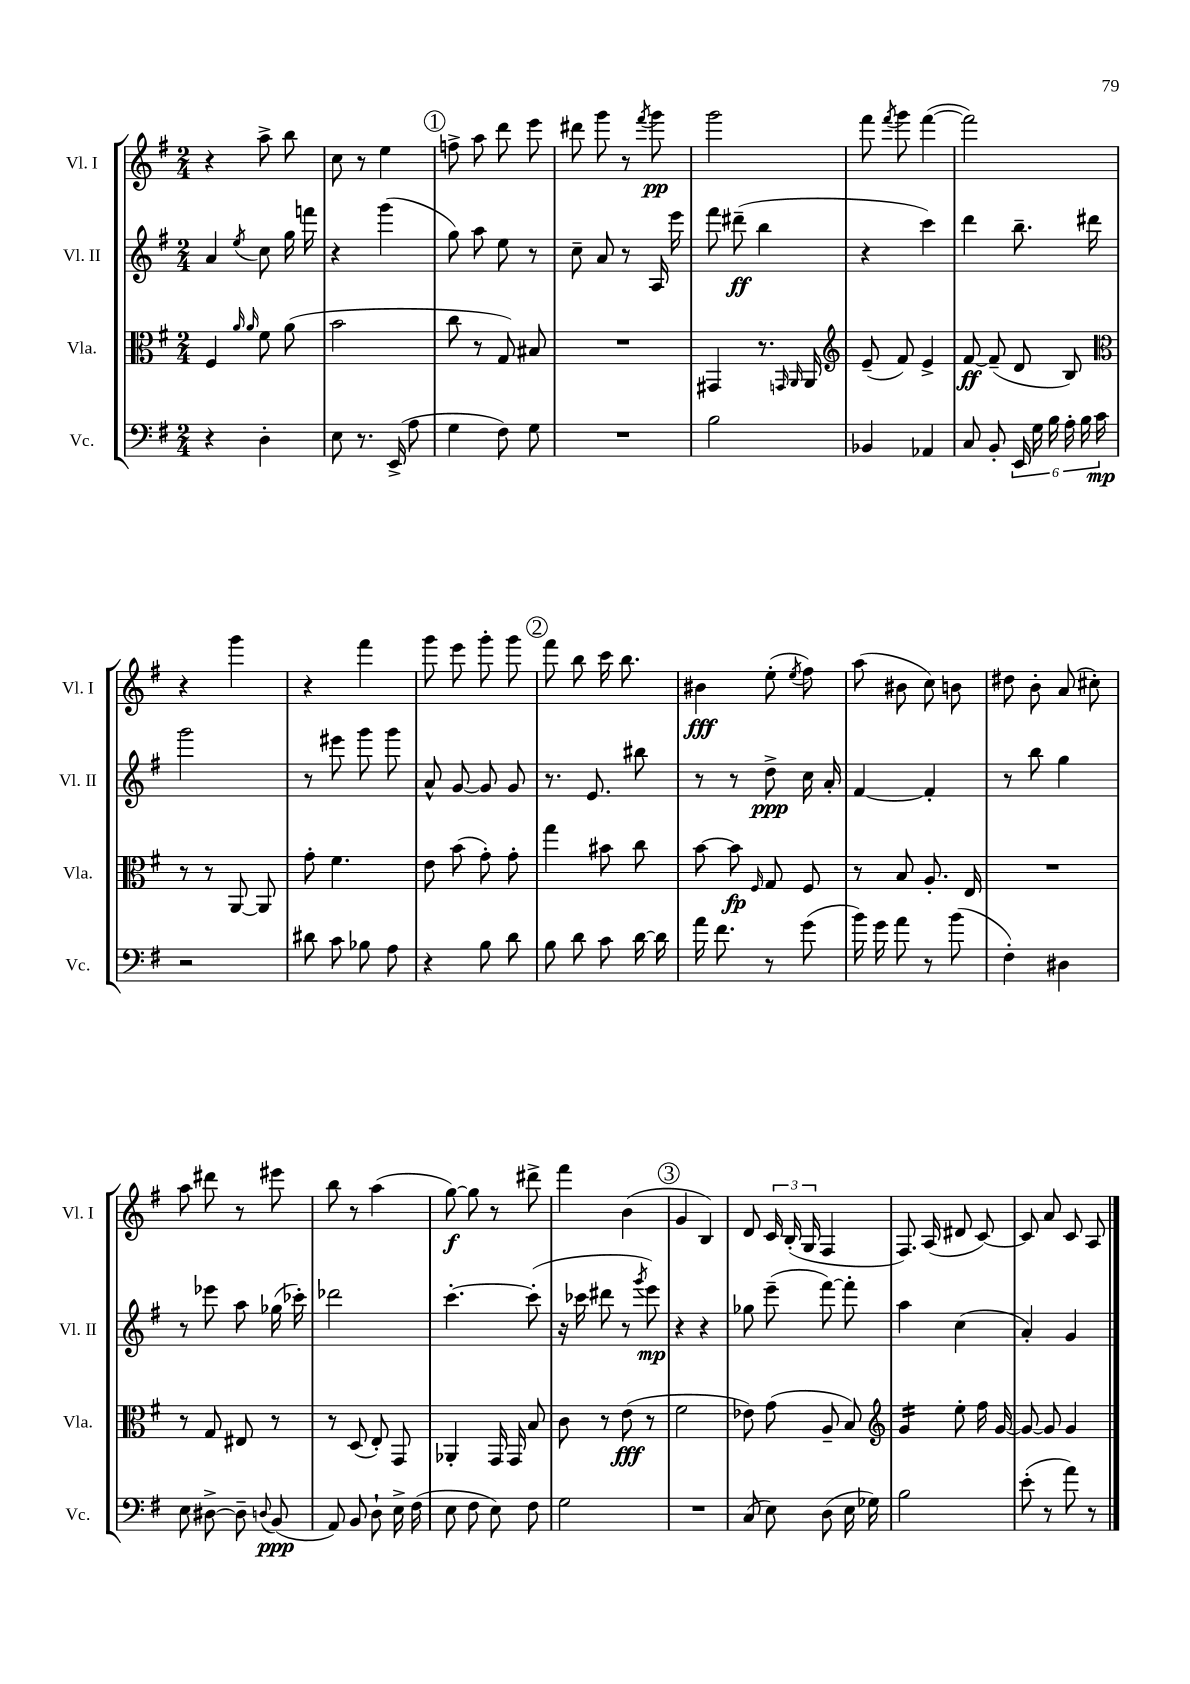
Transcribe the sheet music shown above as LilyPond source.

<<
\new StaffGroup <<
\new Staff = "s0" \with { instrumentName = "Vl. I" shortInstrumentName = "Vl. I" } {
    \clef treble \key g \major \numericTimeSignature \time 2/4
    \autoBeamOff r4 a''8-> b''8 |
    c''8 r8 e''4 |
    \mark \markup { \circle "1" } f''8-> a''8 d'''8 e'''8 |
    dis'''8 g'''8 r8 \acciaccatura { fis'''8 } g'''8\pp |
    g'''2 |
    fis'''8 \acciaccatura { fis'''8 } g'''8 fis'''4~( |
    fis'''2) |
    r4 g'''4 |
    r4 fis'''4 |
    g'''8 e'''8 g'''8-. g'''8 |
    \mark \markup { \circle "2" } fis'''8 b''8 c'''16 b''8. |
    bis'4\fff e''8-.( \acciaccatura { e''8 } fis''8) |
    a''8( bis'8 c''8) b'8 |
    dis''8 b'8-. a'8( cis''8-.) |
    a''8 dis'''8 r8 eis'''8 |
    b''8 r8 a''4( |
    g''8~\f) g''8 r8 dis'''8-> |
    fis'''4 b'4( |
    \mark \markup { \circle "3" } g'4 b4) |
    d'8 \tuplet 3/2 { c'16 b16-.( g16 } fis4 |
    fis8.) a16( dis'8 c'8~) |
    c'8 a'8 c'8 a8 \bar "|." |
}
\new Staff = "s1" \with { instrumentName = "Vl. II" shortInstrumentName = "Vl. II" } {
    \clef treble \key g \major \numericTimeSignature \time 2/4
    \autoBeamOff a'4 \acciaccatura { e''8 } c''8 g''16 f'''16 |
    r4 g'''4( |
    \mark \markup { \circle "1" } g''8) a''8 e''8 r8 |
    c''8-- a'8 r8 a16 e'''16 |
    fis'''8 dis'''8--\ff( b''4 |
    r4 c'''4) |
    d'''4 b''8.-- dis'''16 |
    g'''2 |
    r8 eis'''8 g'''8 g'''8 |
    a'8-^ g'8~ g'8 g'8 |
    \mark \markup { \circle "2" } r8. e'8. bis''8 |
    r8 r8 d''8->\ppp c''16 a'16-. |
    fis'4~ fis'4-. |
    r8 b''8 g''4 |
    r8 ees'''8 a''8 ges''16( ces'''16-.) |
    des'''2 |
    c'''4.~-. c'''8-.( |
    r16 ces'''16 dis'''8 r8 \acciaccatura { g'''8 } e'''8\mp) |
    \mark \markup { \circle "3" } r4 r4 |
    ges''8 e'''8--( fis'''8~) fis'''8-. |
    a''4 c''4( |
    a'4-.) g'4 \bar "|." |
}
\new Staff = "s2" \with { instrumentName = "Vla." shortInstrumentName = "Vla." } {
    \clef alto \key g \major \numericTimeSignature \time 2/4
    \autoBeamOff fis4 \grace { a'16 a'16 } fis'8 a'8( |
    b'2 |
    \mark \markup { \circle "1" } c''8 r8 g8) bis8 |
    R2 |
    gis,4 r8. \grace { g,16 a,16 } a,16 |
    \clef treble e'8--( fis'8) e'4-> |
    fis'8~\ff fis'8--( d'8 b8) |
    \clef alto r8 r8 a,8~ a,8 |
    g'8-. fis'4. |
    e'8 b'8( g'8-.) g'8-. |
    \mark \markup { \circle "2" } g''4 bis'8 c''8 |
    b'8~ b'8\fp \grace { fis16 } g8 fis8 |
    r8 b8 a8.-. e16 |
    R2 |
    r8 g8 eis8 r8 |
    r8 d8( e8-.) g,8 |
    aes,4-. g,16 g,16 b8 |
    c'8 r8 e'8\fff( r8 |
    \mark \markup { \circle "3" } fis'2 |
    ees'8) g'8( a8-- b8) |
    \clef treble g'4:16 e''8-. fis''16 g'16~ |
    g'8~ g'8 g'4 \bar "|." |
}
\new Staff = "s3" \with { instrumentName = "Vc." shortInstrumentName = "Vc." } {
    \clef bass \key g \major \numericTimeSignature \time 2/4
    \autoBeamOff r4 d4-. |
    e8 r8. e,16->( a8 |
    \mark \markup { \circle "1" } g4 fis8) g8 |
    R2 |
    b2 |
    bes,4 aes,4 |
    c8 b,8-. \tuplet 6/4 { e,16 g16 b16 a16-. b16 c'16\mp } |
    r2 |
    dis'8 c'8 bes8 a8 |
    r4 b8 d'8 |
    \mark \markup { \circle "2" } b8 d'8 c'8 d'16~ d'16 |
    a'16 fis'8. r8 g'8( |
    b'16) g'16 a'8 r8 b'8( |
    fis4-.) dis4 |
    e8 dis8~-> dis8-- \appoggiatura { d8 } b,8\ppp( |
    a,8) b,8 d8-! e16-> fis16( |
    e8 fis8 e8) fis8 |
    g2 |
    \mark \markup { \circle "3" } R2 |
    c8( e8) d8( e16 ges16) |
    b2 |
    e'8-.( r8 a'8) r8 \bar "|." |
}
>>
>>
\layout { \context { \Score \remove "Bar_number_engraver" } }
